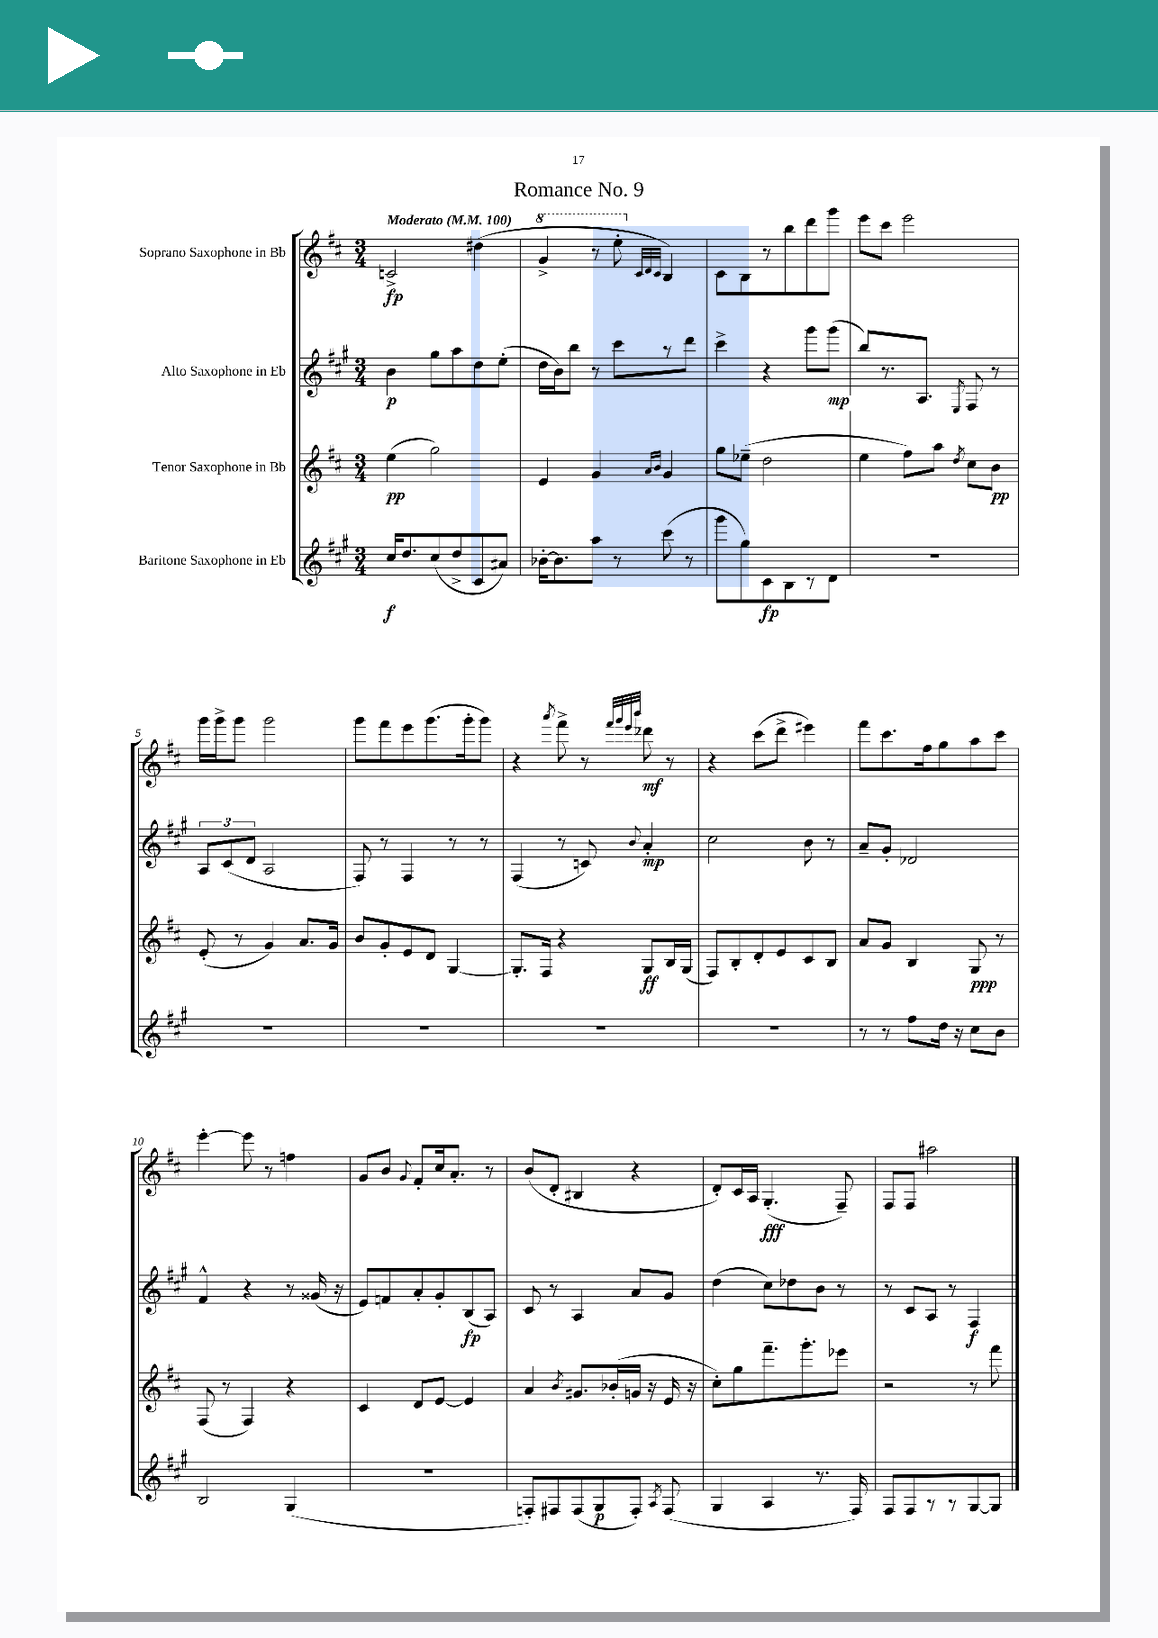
\header { title = "Romance No. 9" }
<<
\new StaffGroup <<
\new Staff = "s0" \with { instrumentName = "Soprano Saxophone in Bb" } {
    \clef treble \key d \major \numericTimeSignature \time 3/4 \tempo "Moderato" 4 = 100
    \autoBeamOff c'2->\fp dis''4( |
    \ottava #1 g''4-> r8 e'''8-. \ottava #0 \grace { cis'32[ d'32 cis'32] } b4) |
    cis'8[ b8 r8 b''8 d'''8 g'''8] |
    e'''8[ cis'''8] e'''2 |
    g'''16[ g'''16-> g'''8] g'''2 |
    g'''8[ fis'''8 e'''8 g'''8.( g'''16-. g'''8]) |
    r4 \acciaccatura { a'''8 } fis'''8-> r8 \grace { fis'''32[ g'''32 e'''32 b'''32] } des'''8\mf r8 |
    r4 cis'''8[( d'''8]-> eis'''4) |
    fis'''8[ cis'''8. fis''16 g''8 a''8 cis'''8] |
    e'''4~-. e'''8 r8 f''4 |
    g'8[ b'8] \appoggiatura { g'8 } fis'8[-. cis''16 a'8.]-. r8 |
    b'8[( d'8]-. bis4 r4 |
    d'8[-.) cis'16 a16] g4.-.\fff( fis8--) |
    fis8[ fis8] ais''2 \bar "|." |
}
\new Staff = "s1" \with { instrumentName = "Alto Saxophone in Eb" } {
    \clef treble \key a \major \numericTimeSignature \time 3/4
    \autoBeamOff b'4\p gis''8[ a''8 d''8 e''8]-.( |
    d''16[ b'16) b''8] r8 cis'''8[ r8 d'''8] |
    cis'''4-> r4 gis'''8[ gis'''8]\mp( |
    b''8[) r8. a8.] \acciaccatura { e8 } fis8 r8 |
    \tuplet 3/2 { a8[ cis'8( d'8] } a2 |
    fis8) r8 fis4 r8 r8 |
    fis4( r8 c'8) \appoggiatura { b'8 } a'4-.\mp |
    cis''2 b'8 r8 |
    a'8[-- gis'8]-. des'2 |
    fis'4-^ r4 r8 gisis'16( r16 |
    e'8[) f'8 a'8-. gis'8-. b8\fp( a8]) |
    cis'8 r8 a4 a'8[ gis'8] |
    d''4( cis''8[) des''8 b'8] r8 |
    r8 cis'8[ a8] r8 fis4\f \bar "|." |
}
\new Staff = "s2" \with { instrumentName = "Tenor Saxophone in Bb" } {
    \clef treble \key d \major \numericTimeSignature \time 3/4
    \autoBeamOff e''4\pp( g''2) |
    e'4 g'4 \grace { a'16[ b'16] } g'4 |
    g''8[ ees''8]--( d''2 |
    e''4 fis''8[) a''8] \acciaccatura { d''8 } cis''8[ b'8]\pp |
    e'8-.( r8 g'4) a'8.[ g'16] |
    b'8[ g'8-. e'8 d'8] g4~ |
    g8.[-. fis16] r4 g8[\ff b16 g16]( |
    fis8[) b8-. d'8-. e'8 cis'8 b8] |
    a'8[ g'8] b4 g8\ppp r8 |
    fis8( r8 fis4) r4 |
    cis'4 d'8[ e'8]~ e'4 |
    a'4 \acciaccatura { b'8 } gis'8.[ bes'16-.( g'16] r16 e'16 r16 |
    cis''8[-.) g''8 fis'''8.-- g'''8.-. ees'''8] |
    r2 r8 fis'''8 \bar "|." |
}
\new Staff = "s3" \with { instrumentName = "Baritone Saxophone in Eb" } {
    \clef treble \key a \major \numericTimeSignature \time 3/4
    \autoBeamOff cis''16[\f d''8. cis''8( d''8-> cis'8 ais'8]) |
    bes'16[~-. bes'8. a''8] r8 cis'''8( r8 |
    gis'''8[ gis''8) cis'8\fp b8 r8 d'8] |
    R2. |
    R2. |
    R2. |
    R2. |
    R2. |
    r8 r8 fis''8[ d''16] r16 cis''8[ b'8] |
    b2 gis4( |
    R2. |
    f8[-.) fis8 fis8( gis8\p fis8]-.) \acciaccatura { a8 } fis8( |
    gis4 a4 r8. fis16) |
    fis8[ fis8 r8 r8 gis8~ gis8] \bar "|." |
}
>>
>>
